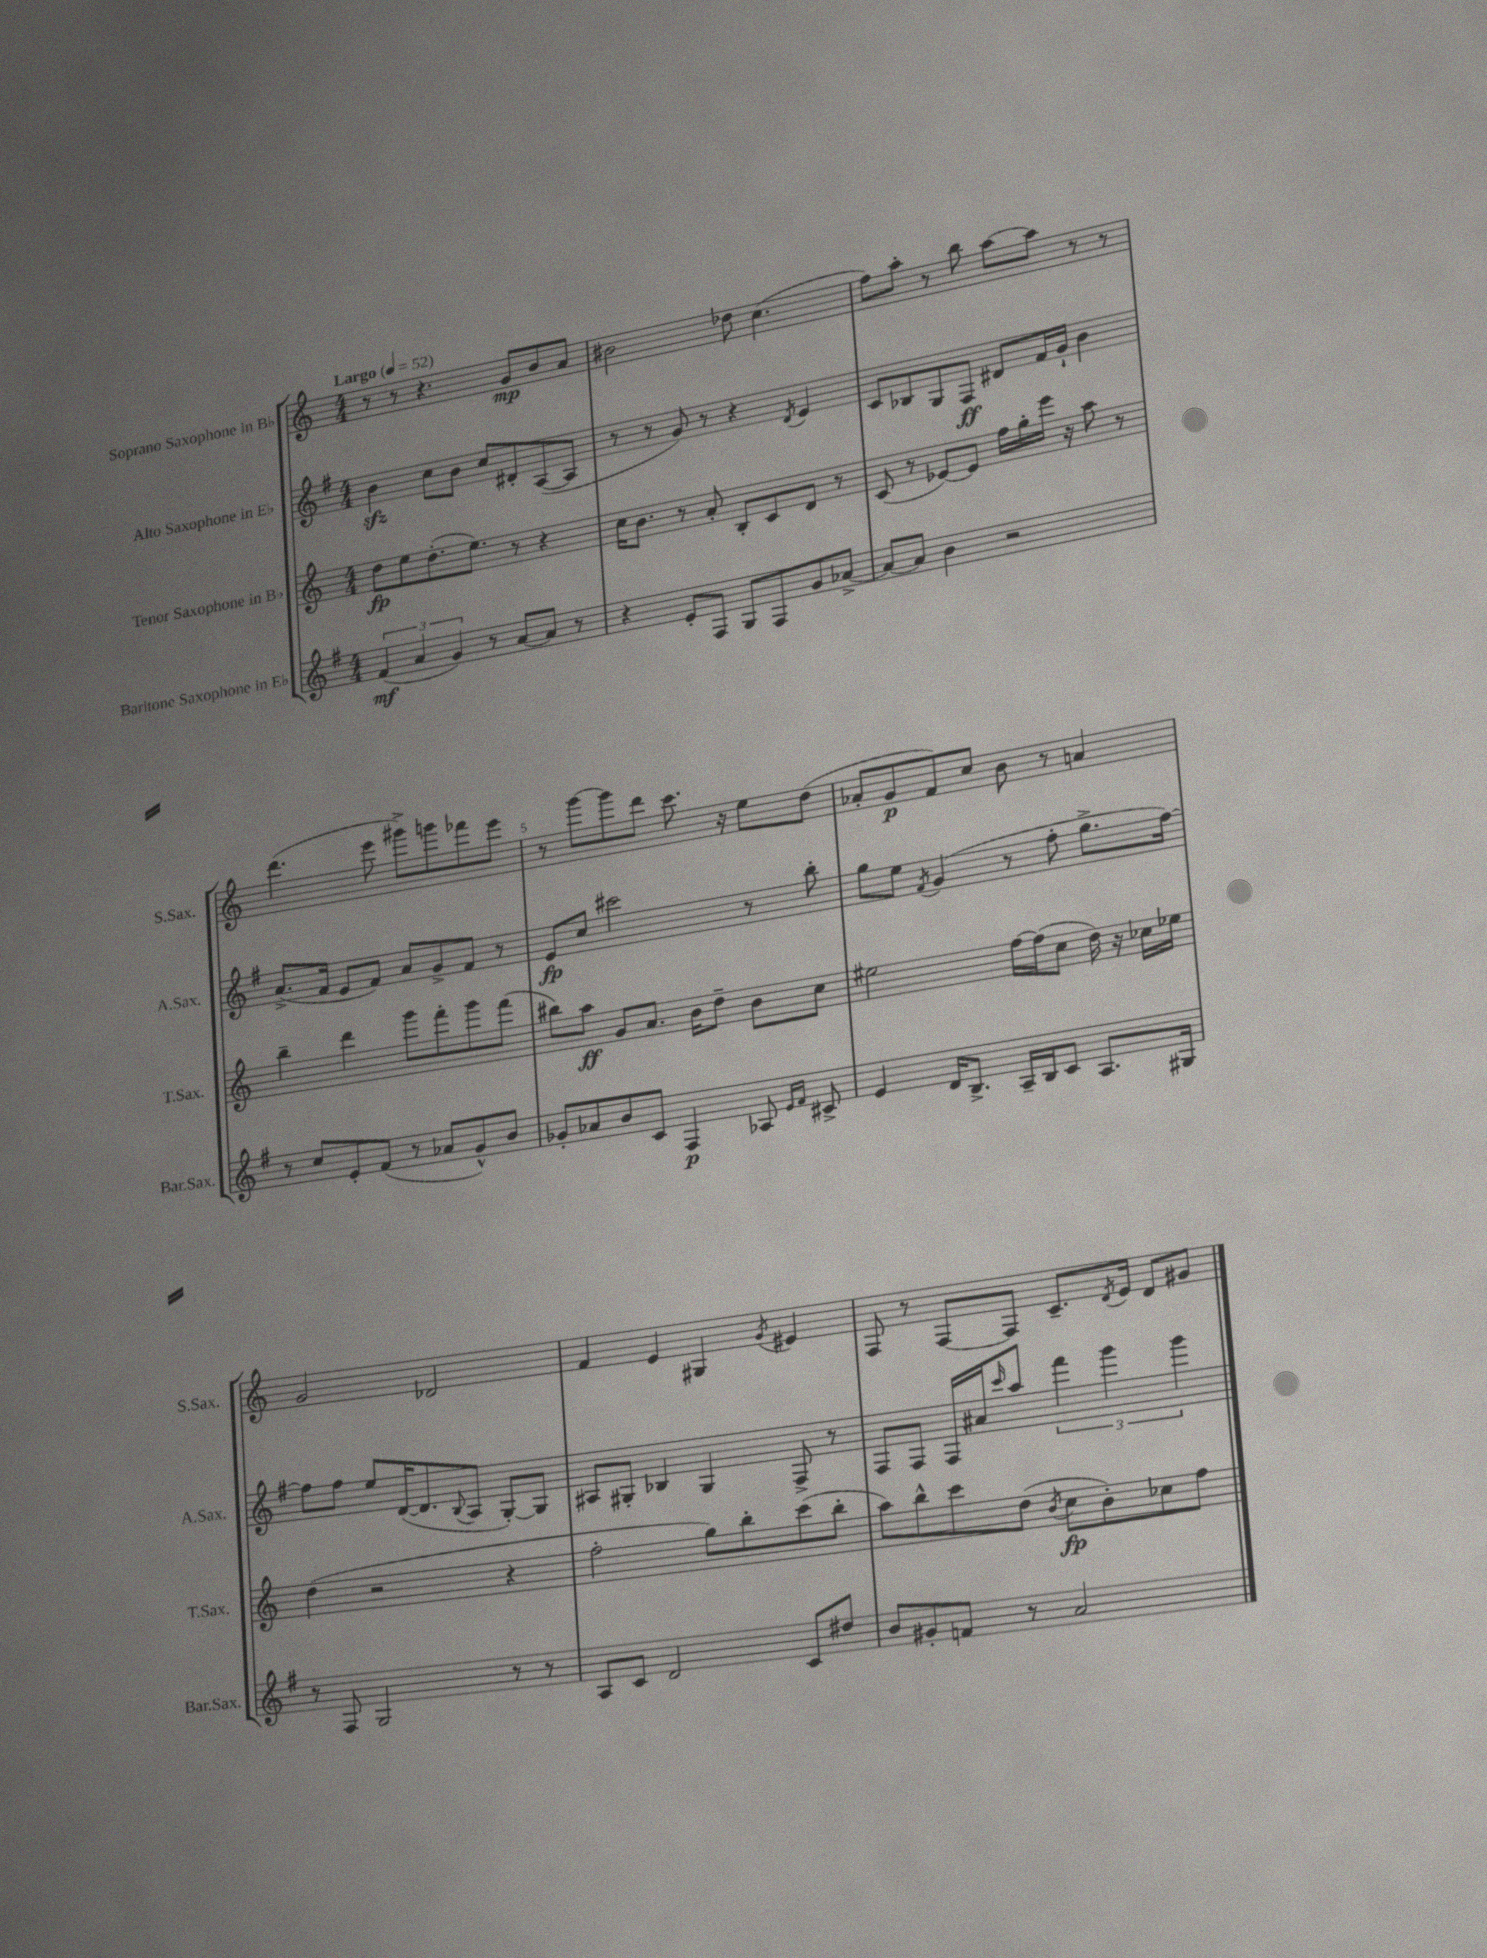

**kern	**kern	**kern	**kern
*staff4	*staff3	*staff2	*staff1
*clefG2	*clefG2	*clefG2	*clefG2
*k[f#]	*k[]	*k[f#]	*k[]
*M4/4	*M4/4	*M4/4	*M4/4
*MM52	*MM52	*MM52	*MM52
(6f#/	8dd\L	4b\	8r
.	8ee\	.	8r
6a/	.	.	.
.	(8.dd'\	8cc\L	4.r
6g/)	.	.	.
.	.	8b\J	.
.	8.ee\J)	.	.
8r	.	8cc/L	.
[8a/L	8r	8d#'/	8g/L
8a/]J	4r	([8A/	8b/
8r	.	8A/]J	8a/J
=	=	=	=
4r	16cc\LK	8r	2b#\
.	8.b\J	.	.
.	.	8r	.
8e'/L	8r	8g/)	.
8F#/J	8a'/	8r	.
8G/L	8B'/L	4r	8dd-\
8F#/	8c/	.	(4.cc\
.	.	8qd/	.
8g/	8d/J	4e/	.
[8a-^/J	8r	.	.
=	=	=	=
8a-/_L	(8c/	8c/L	8ff\L)
8a-/]J	8r	8B-/	8aa'\J
4b\	[8e-/L)	8G/	8r
.	8e-/]J	8F#/J	8bb\
2r	16ff\LL	8d#/L	[8aa\L
.	16gg'\	.	.
.	16eee\JJ	16f#/L	8aa\]J
.	16r	16g`/JJ	.
.	8aa\	4b\	8r
.	8r	.	8r
=	=	=	=
8r	4bb~\	(8.a^/L	(4.ddd\
8cc/L	.	.	.
.	.	16f#/Jk	.
8e'/	4ddd\	8e/L	.
(8f#/J	.	8f#/J)	8eee\
8r	8ggg\L	8a/L	8ggg#^\L)
8a-/L	8fff'\	8g^/	8ggg\
8g^^/)	8ggg\	8f#/J	8fff-\
8b/J	(8fff\J	8r	8eee\J
=	=	=	=
8g-'/L	8bb#\L)	8e/L	8r
8a-/	8aa\J	8cc/J	[8ggg\L
8b/	8g/L	2ccc#\	8ggg\]
8c/J	8.a/J	.	8ddd\J
4F#/	.	.	8.ccc\
.	16b\LK	.	.
.	8dd~\J	.	.
.	.	.	16r
8A-/	8b\L	8r	8ee\L
16qqe/LL	.	.	.
16qqf#/JJ	.	.	.
8c#^/	8cc\J	8bb'\	(8dd\J
=	=	=	=
4e/	2ee#\	8gg\L	8a-'/L
.	.	8ee\J	8g/
.	.	8qf#/	.
16d/LK	.	(4g/	8f/)
8.B^/J	.	.	.
.	.	.	8cc/J
16A~/LL	[16ff\LL	8r	8b\
16B/J	(16ff\]J	.	.
8c/J	8cc\J	8ff#'\	8r
8.A/L	16dd\)	8.gg^\L	4a/
.	16r	.	.
.	16cc-\LL	.	.
16G#/Jk	16ee-\JJ	[16ff#\Jk)	.
=	=	=	=
8r	(4dd\	8ff#\]L	2g/
8F#/	.	8ff#\J	.
2G/	2r	8ee/L	.
.	.	([16d/K	.
.	.	8.d/]	.
.	.	.	2d-/
.	.	8qqB/	.
.	.	8A/J	.
8r	4r	[8G'/L)	.
8r	.	8G/]J	.
=	=	=	=
8A/L	2ff'\	8A#/L	4f/
8c/J	.	8G#'/J	.
2d/	.	4B-/	4e/
.	8gg\L)	4G#/	4G#/
.	8bb'\	.	.
.	.	.	8qg/
8c/L	(8ccc\	8F#^/	4e#/
8dd#/J	8bb'\J	8r	.
=	=	=	=
8b/L	8aa\L)	8F#/L	8F/
8g#'/	8bb^^\	8F#/J	8r
8f/J	8ccc\	16F#/LL	[8F/L
.	.	16a#/J	.
.	.	16qqccc/	.
8r	(8dd\J	8aa/J	8F/]J
.	8qb/	.	.
2a/	8cc\L	6fff#\	8.c~/L
.	8b'\)	.	.
.	.	6ggg\	.
.	.	.	8qd/
.	.	.	16e/Jk
.	8cc-\	.	8d/L
.	.	6ggg\	.
.	8ff\J	.	8g#/J
==	==	==	==
*-	*-	*-	*-
